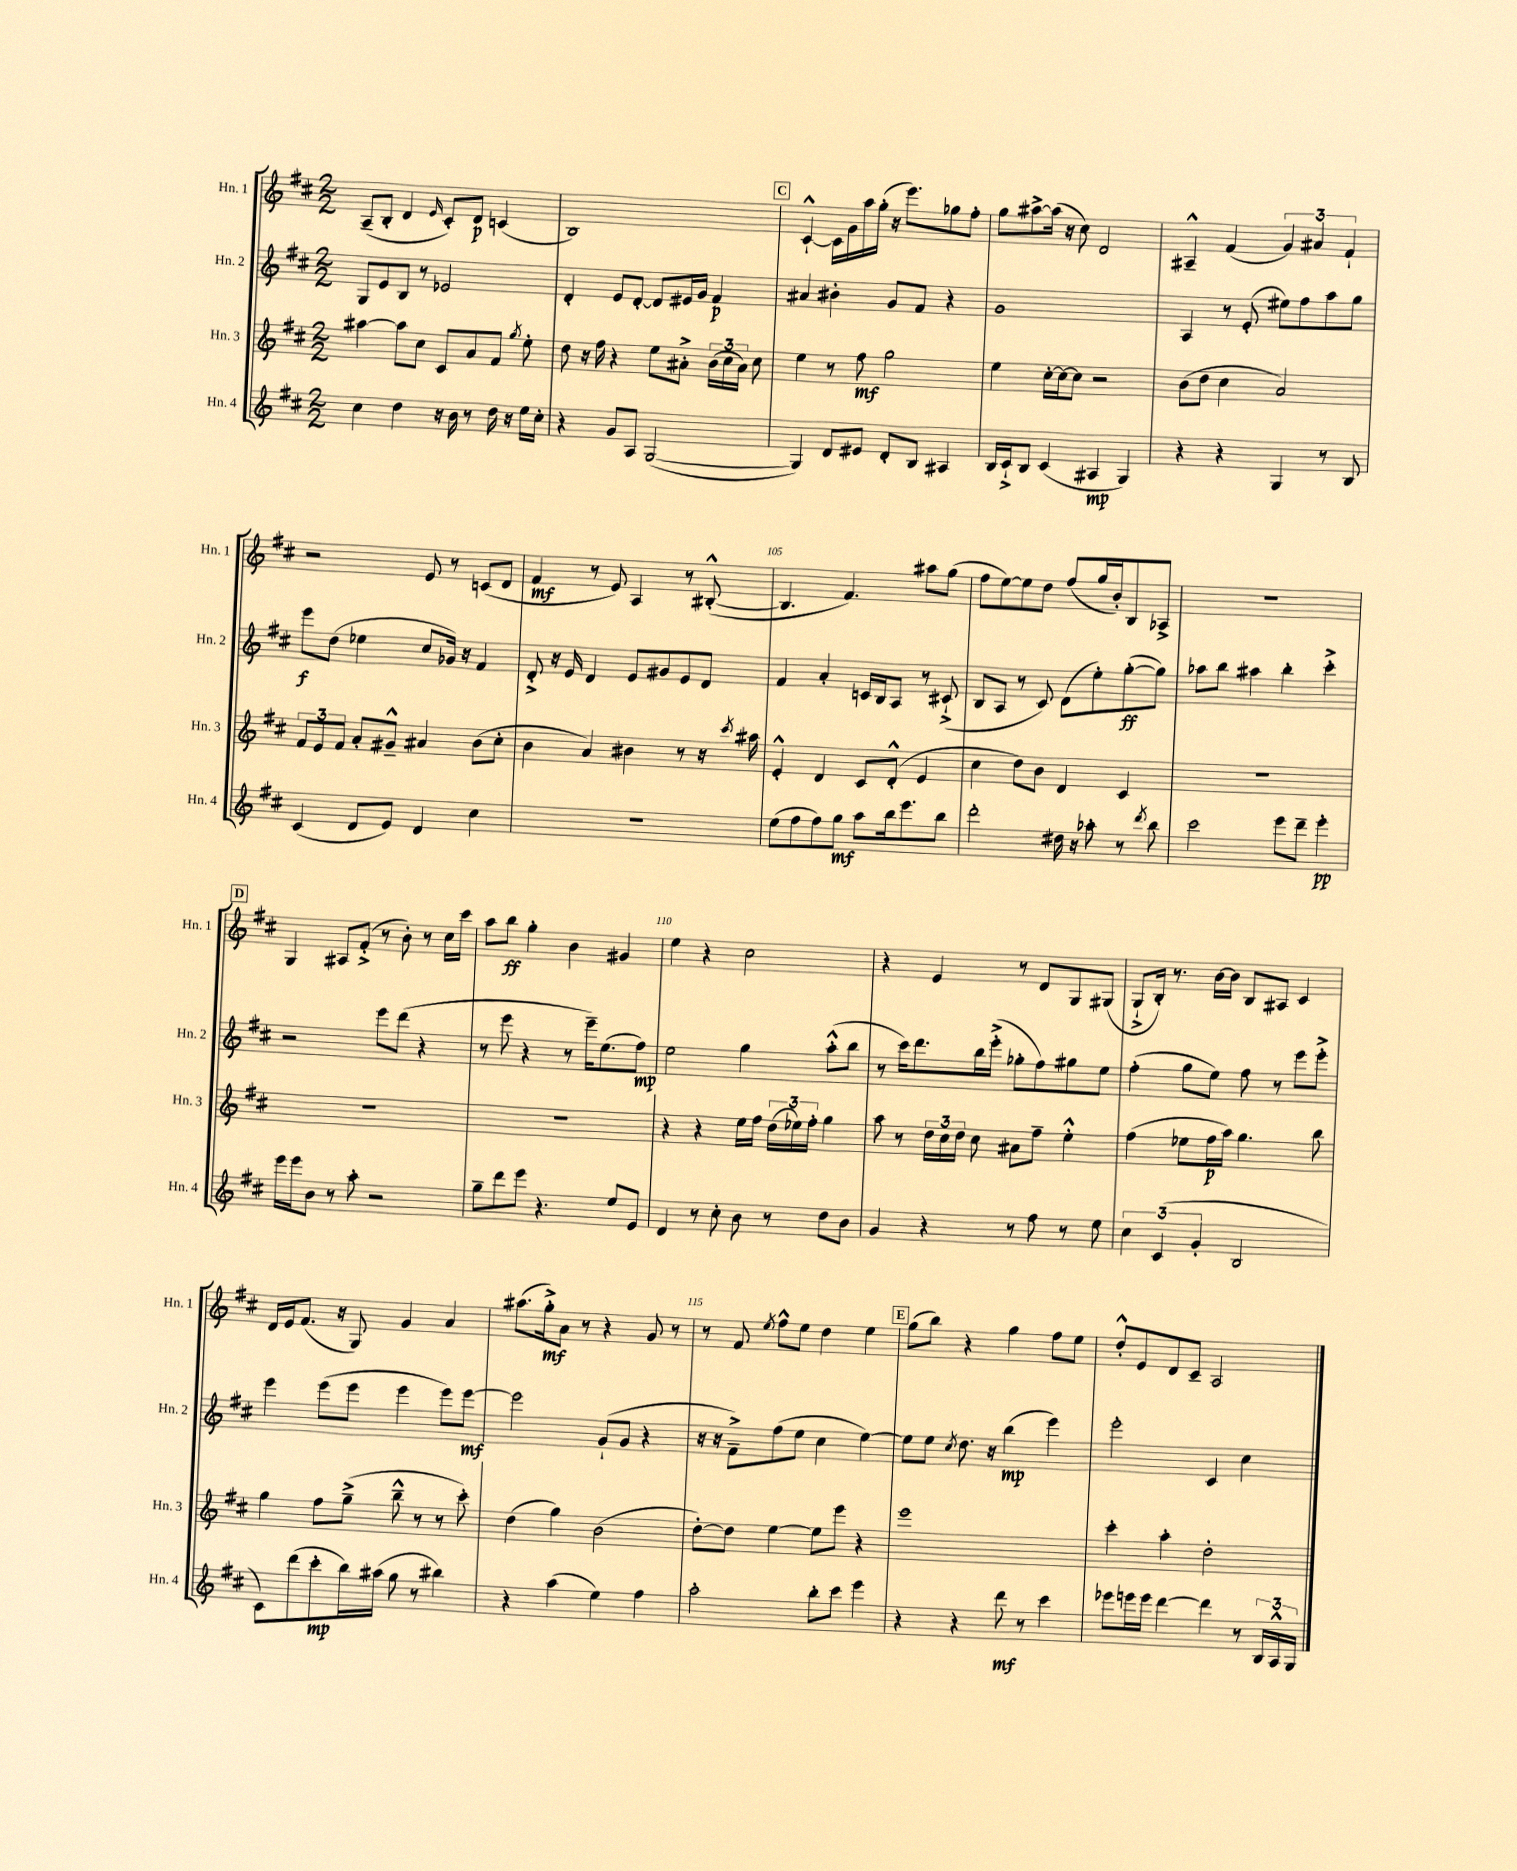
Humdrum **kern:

**kern	**dynam	**kern	**dynam	**kern	**dynam	**kern	**dynam
*part4	*part4	*part3	*part3	*part2	*part2	*part1	*part1
*staff4	*staff4	*staff3	*staff3	*staff2	*staff2	*staff1	*staff1
*I"Hn. 4	*	*I"Hn. 3	*	*I"Hn. 2	*	*I"Hn. 1	*
*I'Hn. 4	*	*I'Hn. 3	*	*I'Hn. 2	*	*I'Hn. 1	*
*clefG2	*	*clefG2	*	*clefG2	*	*clefG2	*
*k[f#c#]	*	*k[f#c#]	*	*k[f#c#]	*	*k[f#c#]	*
*M2/2	*	*M2/2	*	*M2/2	*	*M2/2	*
=98	=98	=98	=98	=98	=98	=98	=98
4cc#\	.	[4aa#X\	.	8G/L	.	(8A~/L	.
.	.	.	.	8e/	.	8B'/J	.
4dd\	.	8aa#\L]	.	8B/J	.	4d/	.
.	.	8cc#\J	.	8r	.	.	.
.	.	.	.	.	.	16qqe/	.
16r	.	8c#/L	.	2e-X/	.	8c#'/L)	.
16b\	.	.	.	.	.	.	.
8r	.	8a/	.	.	.	8d/J	p
16dd\	.	8f#/J	.	.	.	(4cn/	.
16r	.	.	.	.	.	.	.
.	.	8qgg/	.	.	.	.	.
16ee\LL	.	8ee'\	.	.	.	.	.
16cc#'\JJ	.	.	.	.	.	.	.
=99	=99	=99	=99	=99	=99	=99	=99
4r	.	8dd\	.	4d'/	.	1B)	.
.	.	16r	.	.	.	.	.
.	.	16ff#\	.	.	.	.	.
8g/L	.	4r	.	8e/L	.	.	.
8A/J	.	.	.	[8d'/J	.	.	.
([2G/	.	8ee\L	.	8d/L]	.	.	.
.	.	8a#X'^\J	.	16e#X/L	.	.	.
.	.	.	.	16g/JJ	.	.	.
.	.	(24b\LL	.	4f#/	p	.	.
.	.	24cc#\	.	.	.	.	.
.	.	24a#\JJ)	.	.	.	.	.
.	.	8cc#\	.	.	.	.	.
!!LO:REH:place=s1:t=C
=100	=100	=100	=100	=100	=100	=100	=100
4G/])	.	4ee\	.	4a#X/	.	[4c#`^^/	.
8d/L	.	8r	.	4b#X'\	.	16c#\LL]	.
.	.	.	.	.	.	16g\	.
8e#X/J	.	8ff#\	mf	.	.	16aa\	.
.	.	.	.	.	.	(16gg'\JJ	.
8d'/L	.	2gg\	.	8g/L	.	16r	.
.	.	.	.	.	.	8.eee\L)	.
8B/J	.	.	.	8f#/J	.	.	.
4A#X/	.	.	.	4r	.	8gg-X\	.
.	.	.	.	.	.	8ff#'\J	.
=101	=101	=101	=101	=101	=101	=101	=101
16B/LL	.	4ee\	.	1g	.	8gg\L	.
16c#`^/J	.	.	.	.	.	.	.
8B/J	.	.	.	.	.	[8aa#X^\	.
(4c#/	.	[16cc#'\LL	.	.	.	(16aa#\Jk]	.
.	.	16cc#\J_	.	.	.	16r	.
.	.	8cc#\J]	.	.	.	8cc#\)	.
4A#X/	mp	2r	.	.	.	2d/	.
4G/)	.	.	.	.	.	.	.
=102	=102	=102	=102	=102	=102	=102	=102
4r	.	(8b\L	.	4A/	.	4A#X~^^/	.
.	.	8dd\J	.	.	.	.	.
4r	.	4cc#\	.	8r	.	(4f#/	.
.	.	.	.	(8e'/	.	.	.
4G/	.	2a/)	.	8ee#X\L)	.	6g/)	.
.	.	.	.	8ff#\	.	.	.
.	.	.	.	.	.	6a#X/	.
8r	.	.	.	8aa\	.	.	.
.	.	.	.	.	.	6f#`/	.
8B/	.	.	.	8gg\J	.	.	.
!!LO:LB:g=z
=103	=103	=103	=103	=103	=103	=103	=103
(4c#/	.	12f#/L	.	8eee\L	f	2r	.
.	.	12e/	.	.	.	.	.
.	.	.	.	(8dd\J	.	.	.
.	.	12f#/J	.	.	.	.	.
8d/L	.	8a'/L	.	4ee-X\	.	.	.
8e/J)	.	8g#X~^^/J	.	.	.	.	.
4d/	.	4a#X/	.	8cc#/L	.	8e/	.
.	.	.	.	16g-X/Jk)	.	8r	.
.	.	.	.	16r	.	.	.
4cc#\	.	(8b\L	.	4f#/	.	(8cn/L	.
.	.	8cc#'\J	.	.	.	8d/J	.
=104	=104	=104	=104	=104	=104	=104	=104
1r	.	4b\	.	8d'^/	.	4f#/	mf
.	.	.	.	16r	.	.	.
.	.	.	.	16e/	.	.	.
.	.	4a/)	.	4d/	.	8r	.
.	.	.	.	.	.	8e/)	.
.	.	4b#X\	.	8e/L	.	4A/	.
.	.	.	.	8g#X/	.	.	.
.	.	8r	.	8e/	.	8r	.
.	.	16r	.	8d/J	.	([8B#X'^^/	.
.	.	8qccc#/	.	.	.	.	.
.	.	16aa#X\	.	.	.	.	.
=105	=105	=105	=105	=105	=105	=105	=105
(8ee\L	.	4e'^^/	.	4f#/	.	4.B#/]	.
8ff#\	.	.	.	.	.	.	.
8ff#\)	.	4d/	.	4a'/	.	.	.
8gg\J	mf	.	.	.	.	4.f#/)	.
8aa\L	.	8c#/L	.	16cn/LL	.	.	.
.	.	.	.	16B/J	.	.	.
16bb\k	.	(8d'^^/J	.	8A/J	.	.	.
8.eee\	.	.	.	.	.	.	.
.	.	4e/	.	8r	.	8aa#X\L	.
8bb\J	.	.	.	(8c#X`^/	.	(8gg\J	.
=106	=106	=106	=106	=106	=106	=106	=106
2ddd'\	.	4cc#\	.	8B/L	.	8ff#\L	.
.	.	.	.	8A/J	.	[8ee\)	.
.	.	8dd\L)	.	8r	.	8ee\]	.
.	.	8b\J	.	8c#/)	.	8dd\J	.
16dd#X\	.	4d/	.	(8d\L	.	(8ff#/L	.
16r	.	.	.	.	.	.	.
8aa-X'\	.	.	.	8ee'\)	.	16gg/L	.
.	.	.	.	.	.	16b'/J)	.
8r	.	4c#/	.	([8gg'\	ff	8B/	.
8qddd/	.	.	.	.	.	.	.
8bb\	.	.	.	8gg\J])	.	8A-X^/J	.
=107	=107	=107	=107	=107	=107	=107	=107
2ccc#\	.	1r	.	8aa-X\L	.	1r	.
.	.	.	.	8bb\J	.	.	.
.	.	.	.	4aa#X\	.	.	.
8eee\L	.	.	.	4bb'\	.	.	.
8ddd~\J	.	.	.	.	.	.	.
4eee'\	pp	.	.	4ccc#'^\	.	.	.
!!LO:LB:g=z
!!LO:REH:place=s1:t=D
=108	=108	=108	=108	=108	=108	=108	=108
16eee\LL	.	1r	.	2r	.	4G/	.
16eee\J	.	.	.	.	.	.	.
8b\J	.	.	.	.	.	.	.
8r	.	.	.	.	.	8A#X/L	.
8aa'\	.	.	.	.	.	(8f#'^/J	.
2r	.	.	.	8eee\L	.	8r	.
.	.	.	.	(8ddd\J	.	8b'\)	.
.	.	.	.	4r	.	8r	.
.	.	.	.	.	.	16cc#\LL	.
.	.	.	.	.	.	16ccc#\JJ	.
=109	=109	=109	=109	=109	=109	=109	=109
8gg~\L	.	1r	.	8r	.	8aa\L	.
8ddd\	.	.	.	8eee\	.	8bb\J	ff
8eee\J	.	.	.	4r	.	4gg'\	.
4.r	.	.	.	.	.	.	.
.	.	.	.	8r	.	4b\	.
.	.	.	.	16eee~\KL)	.	.	.
.	.	.	.	(8.ee\	.	.	.
8ee/L	.	.	.	.	.	4g#X/	.
8e/J	.	.	.	8ff#\J)	mp	.	.
=110	=110	=110	=110	=110	=110	=110	=110
4d/	.	4r	.	2ee\	.	4ee\	.
8r	.	4r	.	.	.	4r	.
8cc#'\	.	.	.	.	.	.	.
8b\	.	16ee\LL	.	4gg\	.	2cc#\	.
.	.	16ff#\JJ	.	.	.	.	.
8r	.	(24dd\LL	.	.	.	.	.
.	.	24ee-X\)	.	.	.	.	.
.	.	24ff#'\JJ	.	.	.	.	.
8dd\L	.	4gg\	.	(8aa'^^\L	.	.	.
8b\J	.	.	.	8bb\J	.	.	.
=111	=111	=111	=111	=111	=111	=111	=111
4g/	.	8aa\	.	8r	.	4r	.
.	.	8r	.	16ccc#\KL)	.	.	.
.	.	.	.	8.ddd\	.	.	.
4r	.	24dd\LL	.	.	.	4e/	.
.	.	24cc#\	.	.	.	.	.
.	.	24dd\JJ	.	.	.	.	.
.	.	8cc#\	.	16bb\L	.	.	.
.	.	.	.	(16eee'^\JJ	.	.	.
8r	.	8a#X\L	.	8gg-X'\L	.	8r	.
8ff#\	.	8ff#~\J	.	8ff#\)	.	8d/L	.
8r	.	4ee'^^\	.	8gg#X\	.	8G/	.
8ee\	.	.	.	8ee\J	.	(8G#X/J	.
=112	=112	=112	=112	=112	=112	=112	=112
6cc#\	.	(4ff#\	.	(4ff#'\	.	8G`^/L	.
.	.	.	.	.	.	16B'/Jk)	.
(6c#/	.	.	.	.	.	.	.
.	.	.	.	.	.	8.r	.
.	.	8ee-X\L	.	8gg\L	.	.	.
6g'/	.	.	.	.	.	.	.
.	.	16ff#\L	p	8ee\J)	.	[16b\LL	.
.	.	16aa\JJ)	.	.	.	16b\JJ]	.
2B/	.	4.gg\	.	8ff#\	.	8B/L	.
.	.	.	.	8r	.	8A#X/J	.
.	.	.	.	8eee\L	.	4c#/	.
.	.	8bb\	.	8eee'^\J	.	.	.
!!LO:LB:g=z
=113	=113	=113	=113	=113	=113	=113	=113
8c#\L)	.	4gg\	.	4eee\	.	16d/LL	.
.	.	.	.	.	.	16e/J	.
(8ddd\	.	.	.	.	.	(8.f#/J	.
8ccc#'\	mp	8ff#\L	.	(8eee\L	.	.	.
.	.	.	.	.	.	16r	.
16bb\L)	.	(8gg~^\J	.	8eee\J	.	8G/)	.
(16aa#X\JJ	.	.	.	.	.	.	.
8gg\	.	8bb~^^\	.	4eee\	.	4g/	.
8r	.	8r	.	.	.	.	.
4bb#X\)	.	8r	.	8eee\L)	.	4a/	.
.	.	8ccc#'\)	.	[8eee\J	mf	.	.
=114	=114	=114	=114	=114	=114	=114	=114
4r	.	(4dd\	.	2eee\]	.	(8.aa#X\L	.
.	.	.	.	.	.	16gg'^\k)	mf
(4aa\	.	4gg\)	.	.	.	8a\J	.
.	.	.	.	.	.	8r	.
4ee\)	.	(2b\	.	(8g`/L	.	4r	.
.	.	.	.	8g/J	.	.	.
4ff#\	.	.	.	4r	.	8g/	.
.	.	.	.	.	.	8r	.
=115	=115	=115	=115	=115	=115	=115	=115
2aa'\	.	[8dd'\L)	.	16r	.	8r	.
.	.	.	.	16r	.	.	.
.	.	8dd\J]	.	8f#~^\L)	.	8f#/	.
.	.	.	.	.	.	8qee/	.
.	.	[4ee\	.	(8ff#\	.	8ff#^^\L	.
.	.	.	.	8ee\J	.	8ee\J	.
8bb'\L	.	8ee\L]	.	4cc#\	.	4dd\	.
8ccc#\J	.	8eee\J	.	.	.	.	.
4eee\	.	4r	.	[4ee\)	.	4ee\	.
!!LO:REH:place=s1:t=E
=116	=116	=116	=116	=116	=116	=116	=116
4r	.	1eee	.	8ee\L]	.	(8gg\L	.
.	.	.	.	8ee\J	.	8bb\J)	.
.	.	.	.	8qcc#/	.	.	.
4r	.	.	.	8.dd\	.	4r	.
.	.	.	.	16r	.	.	.
8ddd\	mf	.	.	(4bb\	mp	4gg\	.
8r	.	.	.	.	.	.	.
4ccc#\	.	.	.	4eee\)	.	8ff#\L	.
.	.	.	.	.	.	8ee\J	.
=117	=117	=117	=117	=117	=117	=117	=117
8eee-X\L	.	4ccc#'\	.	2eee'\	.	8dd'^^/L	.
16eeen\L	.	.	.	.	.	8e/	.
16eee\JJ	.	.	.	.	.	.	.
[4ddd\	.	4aa'\	.	.	.	8d/	.
.	.	.	.	.	.	8c#~/J	.
4ddd\]	.	2dd'\	.	4c#/	.	2A/	.
8r	.	.	.	4cc#\	.	.	.
24B/LL	.	.	.	.	.	.	.
24A^^/	.	.	.	.	.	.	.
24G/JJ	.	.	.	.	.	.	.
==	==	==	==	==	==	==	==
*-	*-	*-	*-	*-	*-	*-	*-
